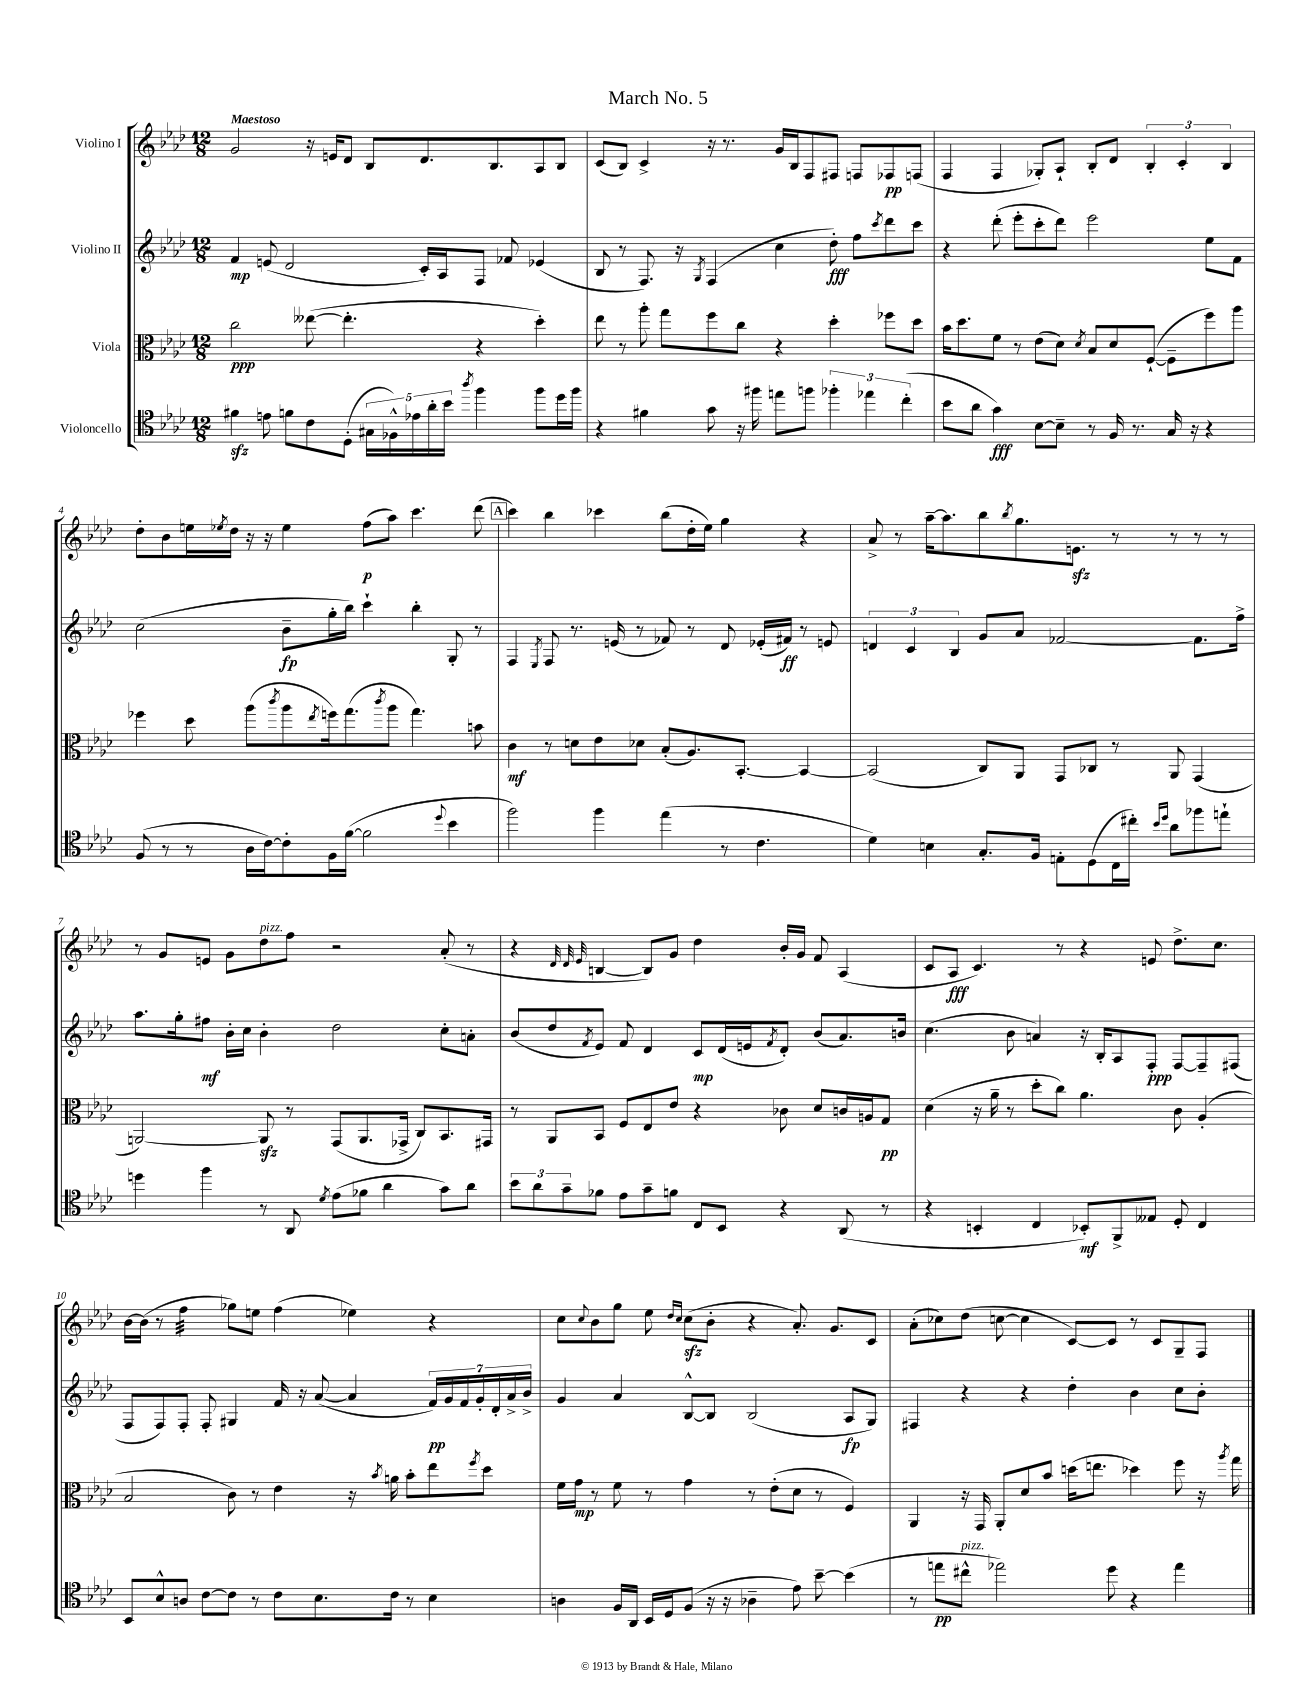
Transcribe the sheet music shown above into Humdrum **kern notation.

**kern	**kern	**kern	**kern
*staff4	*staff3	*staff2	*staff1
*clefC4	*clefC3	*clefG2	*clefG2
*k[b-e-a-d-]	*k[b-e-a-d-]	*k[b-e-a-d-]	*k[b-e-a-d-]
*M12/8	*M12/8	*M12/8	*M12/8
4f#	2cc	4f	2g
8e	.	(8e	.
8f	.	2d-	.
8c	([8ee--	.	16r
.	.	.	16e
(8D-'	4.ee--']	.	8d-
20G#	.	.	8B-
20F-^^)	.	.	.
20e-	.	.	.
.	.	16c')	8.d-
20a-'	.	.	.
.	.	16A-	.
20b-	.	.	.
8qaa-	.	.	.
4ff	4r	8F	.
.	.	.	8.B-
.	.	8f-	.
8ff	4dd-')	(4e-	8A-
16dd-	.	.	8B-
16ff	.	.	.
=	=	=	=
4r	8ee-	8B-	(8c
.	8r	8r	8B-)
4f#	8aa-'	8.F)	4c^
.	8gg	.	.
.	.	16r	.
.	.	8qG	.
8g	8ff	(4F	16r
.	.	.	8.r
16r	8cc	.	.
16ff#	.	.	.
8ee	4r	4cc	16g
.	.	.	16B-
8ff	.	.	8F
6ff-'	4dd-'	8dd-')	8F#
.	.	8ff	8F
6ee-	.	.	.
.	.	8qccc	.
.	8ff-	8ddd-	8F-
(6cc'	.	.	.
.	8dd-	8ccc	(8F
=	=	=	=
8b-	16b-	4r	4F
.	8.dd-	.	.
8a-	.	.	.
4g)	8f	(8ddd-'	4F
.	8r	8eee-'	.
[8B-	(8e-	8ccc'	8G-')
8B-~]	8d-)	8ddd-)	8A-`
.	8qd-	.	.
8r	8B-	2eee-	8B-'
16F	8d-	.	8d-
8.r	.	.	.
.	([8F`	.	6B-'
16G	8F~]	.	.
.	.	.	6c'
16r	.	.	.
4r	8ff)	8ee-	.
.	.	.	6B-
.	8aa-	8f	.
=	=	=	=
(8F	4ff-	(2cc	8dd-'
8r	.	.	8b-
8r	8dd-	.	16ee
.	.	.	8qee-
.	.	.	16dd-
16A-	(8aa-	.	16r
[16c)	.	.	16r
.	8qccc	.	.
8c']	8aa-	8b-~	4ee-
.	8qee-	.	.
16F	16ff)	16gg'	.
([16f	(8.gg	16bb-)	.
2f]	.	4ccc`	(8ff
.	8qccc	.	.
.	8aa-	.	8aa-)
.	4.gg)	4bb-'	4.ccc
8qqdd-	.	.	.
4b-	.	8G'	.
.	8b	8r	(8ddd-
=	=	=	=
2ff)	4c	4F	4ccc)
.	.	8qE-	.
.	8r	8F	4bb-
.	8d	8.r	.
4ff	8e-	.	4ccc-
.	.	(16e	.
.	8d-	8r	.
(4ee-	(8B-'	8f-)	(8bb-
.	8.A-)	8r	16dd-'
.	.	.	16ee-)
8r	.	8d-	4gg
.	[8.BB-'	.	.
4.c	.	(16e-'	.
.	.	16f#)	.
.	4BB-_	8r	4r
.	.	8e	.
=	=	=	=
4d-)	(2BB-]	6d	8a-^
.	.	.	8r
.	.	6c	.
4B	.	.	[16aa-~
.	.	.	8.aa-]
.	.	6B-	.
8.G'	8C)	8g	8bb-
.	.	.	8qbb-
.	8AA-	8a-	8.gg
16F	.	.	.
8E'	8GG	[2f-	.
.	.	.	8.e
(8D-	8C-	.	.
16C	8r	.	8r
16cc#')	.	.	.
16qqb-	.	.	.
16qqdd-	.	.	.
8a-	8AA-	.	8r
8ff-	(4GG	8.f-]	8r
8ee`	.	.	8r
.	.	16ff^	.
=	=	=	=
4dd	[2AA)	8.aa-	8r
.	.	.	8g
.	.	16gg'	.
4ff	.	8ff#	8e
.	.	16b-'	8g
.	.	16cc	.
8r	8AA]	4b-'	8dd-
8AA-	8r	.	8ff
8qd-	.	.	.
(8e-	(8GG	2dd-	2r
8f-	8.AA	.	.
4a-	.	.	.
.	16GG-^	.	.
.	8C)	.	.
8g)	8.BB-	8cc'	(8a-'
8a-	.	8a'	8r
.	16GG#	.	.
=	=	=	=
12b-	8r	(8b-	4r
12a-	.	.	.
.	8AA-	8dd-	.
12g~	.	.	.
.	.	.	32qqd-
.	.	.	32qqd-
.	.	8qf	32qqe-
8f-	8BB-	8e-)	[4B
8e-	8F	8f	.
8g~	8E-	4d-	8B])
8f	8e-	.	8g
8C	4r	8c	4dd-
8BB-	.	(16d-	.
.	.	16e	.
.	.	8qf	.
4r	8c-	8d-')	16b-'
.	.	.	16g
.	8d-	(8b-	8f
(8AA-	16c	8.a-)	(4A-
.	16A	.	.
8r	8G	.	.
.	.	16b	.
=	=	=	=
4r	(4d-	(4.cc	8c
.	.	.	8A-
4BB'	16r	.	4.c)
.	16a-~	.	.
.	8r	8b-	.
4C	8dd-'	4a)	.
.	8cc)	.	8r
8BB-')	4.a-	16r	4r
.	.	16B-'	.
8FF^	.	8A-	.
8E--	.	8F'	8e
8D-'	8c	[8F	8.dd-^
4C	(4A-'	8F~]	.
.	.	.	8.cc
.	.	(8F#	.
=	=	=	=
8BB-	2B-	8F	[16b-
.	.	.	(16b-]
8B-^^	.	8F)	8r
8A	.	8F'	4ff
[8c	.	8F'	.
8c]	8c)	4G#	8gg-)
8r	8r	.	8ee
8c	4e-	16f	(4ff
.	.	16r	.
8.B-	.	([8a-	.
.	16r	4a-]	4ee-)
.	8qb-	.	.
16c	16a	.	.
8r	8b-'	.	.
4B-	8ee-	28f)	4r
.	.	28g	.
.	.	28f	.
.	.	28g'	.
.	8qff	.	.
.	8dd-	.	.
.	.	28d-'	.
.	.	28a-^	.
.	.	28b-^	.
=	=	=	=
4A	16f	4g	8cc
.	16g	.	.
.	.	.	8qqcc
.	8r	.	8b-
16F	8f	4a-	8gg
16AA-	.	.	.
16BB-	8r	.	8ee-
16D-	.	.	.
.	.	.	16qqdd-
.	.	.	16qqcc
(8F	4g	[8B-^^	(8cc
16r	.	8B-]	8b-'
16r	.	.	.
4A-~	8r	(2B-	4r
.	(8e-'	.	.
8e-)	8d-	.	8.a-')
[8b-~	8r	.	.
.	.	.	8.g
(4b-]	4F)	8A-	.
.	.	8G)	8c
=	=	=	=
8r	4AA-	4F#	(8a-'
8ee	.	.	8cc-)
8cc#^^	16r	4r	(8dd-
.	16GG	.	.
2ee-)	8AA-'	.	[8cc
.	8d-	4r	4cc]
.	8b-	.	.
.	(16dd	4dd-'	[8c)
.	8.ee	.	.
8dd-	.	.	8c]
4r	4dd-)	4b-	8r
.	.	.	8c
4ee-	8ff	8cc	8G~
.	16r	8b-'	8F
.	8qaa-	.	.
.	16gg	.	.
==	==	==	==
*-	*-	*-	*-
